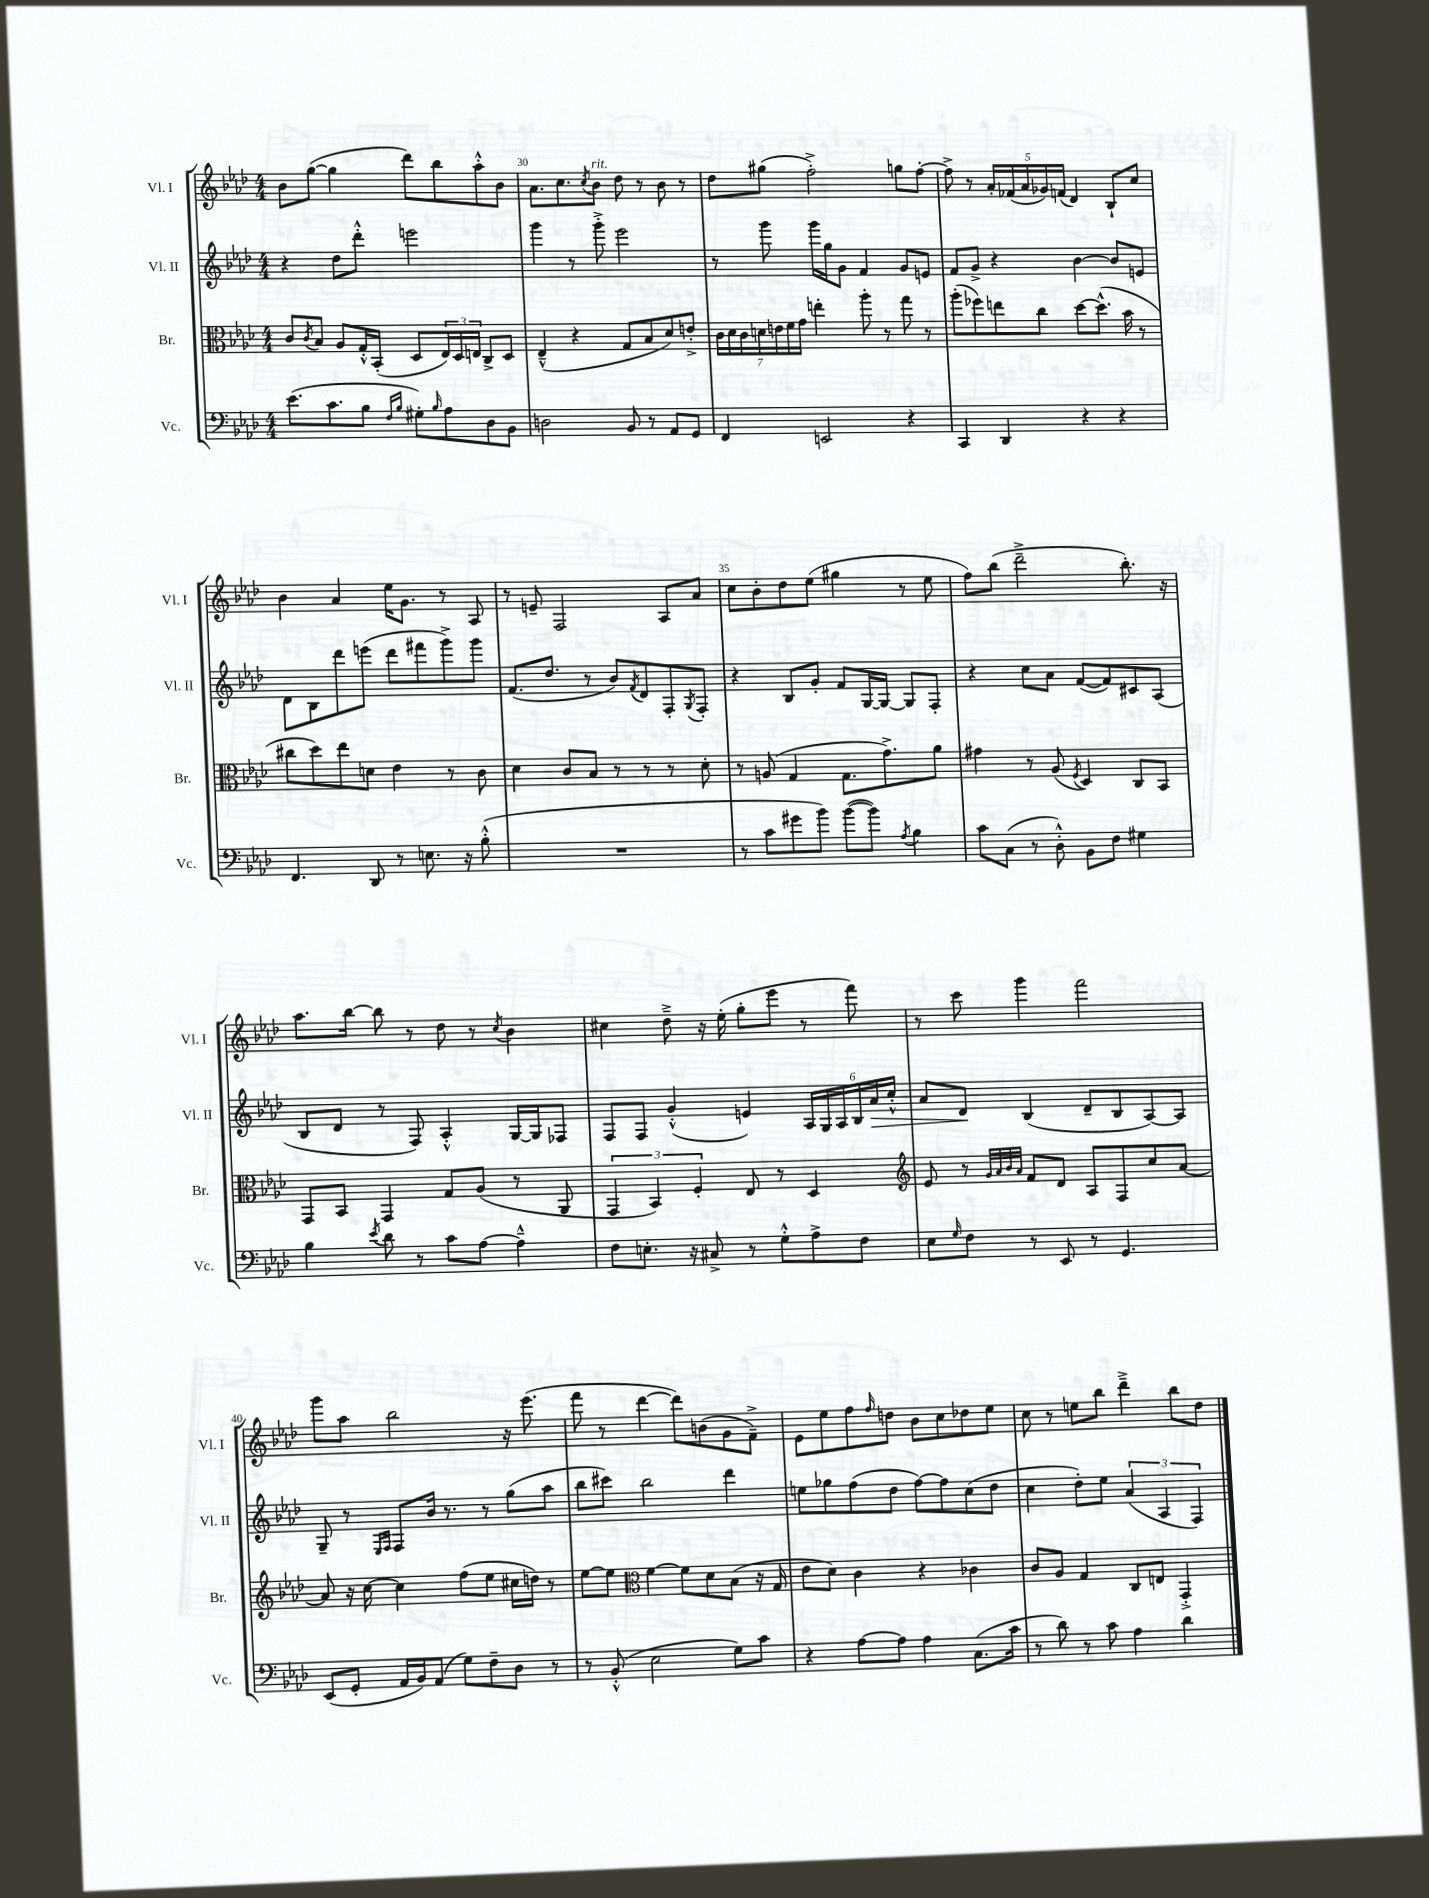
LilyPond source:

<<
\new StaffGroup <<
\new Staff = "s0" \with { instrumentName = "Vl. I" shortInstrumentName = "Vl. I" } {
    \clef treble \key aes \major \numericTimeSignature \time 4/4
    bes'8 g''8~( g''4 des'''8) bes''8 aes''8-.-^ bes'8 |
    aes'8. c''8. \acciaccatura { c''8 } bes'8^\markup { \italic "rit." } des''8 r8 bes'8 r8 |
    des''8 gis''8( f''2-.->) g''8 f''8~-. |
    f''8-> r8 \tuplet 5/4 { aes'16-. fes'16( aes'16 ges'16) f'16( } des'4) bes8-! c''8 |
    bes'4 aes'4 ees''16 g'8. r8 aes8 |
    r8 e'8-- f2 aes8 aes'8 |
    c''8 bes'8-. des''8 ees''8( gis''4 r8 ees''8 |
    f''8) bes''8( des'''2---> bes''8.-.) r16 |
    aes''8. bes''16~ bes''8 r8 des''8 r8 \acciaccatura { c''8 } bes'4 |
    cis''4 des''8---> r16 ees''16-.( g''8-. ees'''8 r8 f'''8) |
    r8 c'''8 g'''4 f'''2 |
    g'''8 aes''8 bes''2 r16 ees'''8.( |
    f'''8 r8 des'''4~ des'''8) b'8( g'8 f'8--->) |
    ees'8 ees''8 f''8 \grace { f''16 } d''8 bes'8 c''8 des''8 ees''8 |
    c''8 r8 e''8 bes''8 des'''4---> bes''8 des''8 \bar "|." |
}
\new Staff = "s1" \with { instrumentName = "Vl. II" shortInstrumentName = "Vl. II" } {
    \clef treble \key aes \major \numericTimeSignature \time 4/4
    r4 des''8 des'''8-.-^ e'''2 |
    g'''4 r8 g'''8-.-> ees'''2 |
    r8 g'''8 g'''16 g''16 g'8 f'4 g'8 e'8 |
    f'8 g'8-> r4 bes'4~ bes'8 e'8 |
    des'8 bes8 des'''8 e'''8( des'''8 fis'''8 g'''8->) g'''8 |
    f'8.( des''8. r8 bes'8) \acciaccatura { f'8 } des'8 f8-. \acciaccatura { g8 } f8-. |
    r4 bes8 g'8-. f'8 g16~ g16~ g8 f8-. |
    r4 c''8 aes'8 f'8~( f'8) cis'8 aes8( |
    bes8 des'8 r8 f8) aes4-.-^ g16~ g16 fes8 |
    f8 f8 g'4-.-^( e'4) \tuplet 6/4 { aes16 g16 aes16 bes16 aes'16\> c''16-.-^ } |
    aes'8 des'8\! bes4( des'8-- bes8 aes8~) aes8 |
    g8-- r8 \grace { ees16 f16 } f8 bes'16 r8. r8 g''8( aes''8 |
    bes''8 cis'''8) bes''2 des'''4 |
    e''8 ges''8 f''8( des''8 f''8~) f''8 c''8( des''8 |
    c''4 des''8-.) ees''8 \tuplet 3/2 { aes'4( aes4 f4) } \bar "|." |
}
\new Staff = "s2" \with { instrumentName = "Br." shortInstrumentName = "Br." } {
    \clef alto \key aes \major \numericTimeSignature \time 4/4
    c'8 \acciaccatura { c'8 } bes8 aes8 g16-.-^ bes,16-.( des8 \tuplet 3/2 { ees16) des16 e16 } c8-> des8 |
    ees4---^( r4 g8 bes8 des'8) e'8-.-> |
    \tuplet 7/4 { c'16 des'16 c'16 d'16 e'16 f'16 g'16 } e''4-. aes''8-. r8 g''8 r8 |
    aes''8-.( fes''8) e''8 c''8 des''8~ des''8.-^( bes'16 r8 |
    cis''8 des''8) ees''8 d'8 ees'4 r8 c'8 |
    des'4 c'8 bes8 r8 r8 r8 des'8-. |
    r8 a8( g4 g8. g'8.->) aes'8 |
    gis'4 r8 aes8( \acciaccatura { f8 } des4) c8 bes,8 |
    g,8 bes,8 g,4 g8 aes8( r8 aes,8 |
    \tuplet 3/2 { g,4 bes,4) f4-. } ees8 r8 des4 |
    \clef treble ees'8 r8 \grace { g'32 aes'32 bes'32 aes'32 } f'8 des'8 aes8 f8 c''8 aes'8~ |
    aes'8 r16 c''16~ c''4 f''8( ees''8 cis''16 d''16) r8 |
    ees''8~ ees''8 \clef alto f'4~ f'8 des'8 bes8( r16 g16 |
    ees'8 des'8) c'4 r4 ces'4 |
    c'8 aes8 g4 c8 e8 g,4-.-> \bar "|." |
}
\new Staff = "s3" \with { instrumentName = "Vc." shortInstrumentName = "Vc." } {
    \clef bass \key aes \major \numericTimeSignature \time 4/4
    ees'8.( c'8. bes8 \grace { f16 bes16 } gis8-.) \grace { bes16 } aes8 des8 bes,8 |
    d2 bes,8 r8 aes,8 g,8 |
    f,4 e,2 r4 |
    c,4 des,4 r4 r4 |
    f,4. des,8 r8 e8. r16 bes8-.-^( |
    R1 |
    r8 c'8 gis'8 bes'8) bes'8~( bes'8) \acciaccatura { aes8 } bes4 |
    c'8 c8( r8 des8-.-^) bes,8 f8 gis4 |
    bes4 \acciaccatura { ees'8 } des'8 r8 c'8 aes8~ aes4---^ |
    f8 e8.-. r16 cis8-> r8 g8-.-^ aes8-> f8 |
    ees8 \grace { g16 } f8 r8 ees,8 r8 g,4. |
    ees,8( g,8-. aes,16 bes,16) aes,8( g8) f8-- des8 r8 |
    r8 bes,8-.-^( ees2 g8) c'8 |
    r4 aes8~ aes8 aes4 c8.( c'16 |
    r8 des'8) r8 c'8 aes4 des'4 \bar "|." |
}
>>
>>
\layout { \context { \Score currentBarNumber = #29 \override BarNumber.break-visibility = ##(#f #t #t) barNumberVisibility = #(every-nth-bar-number-visible 5) } }
